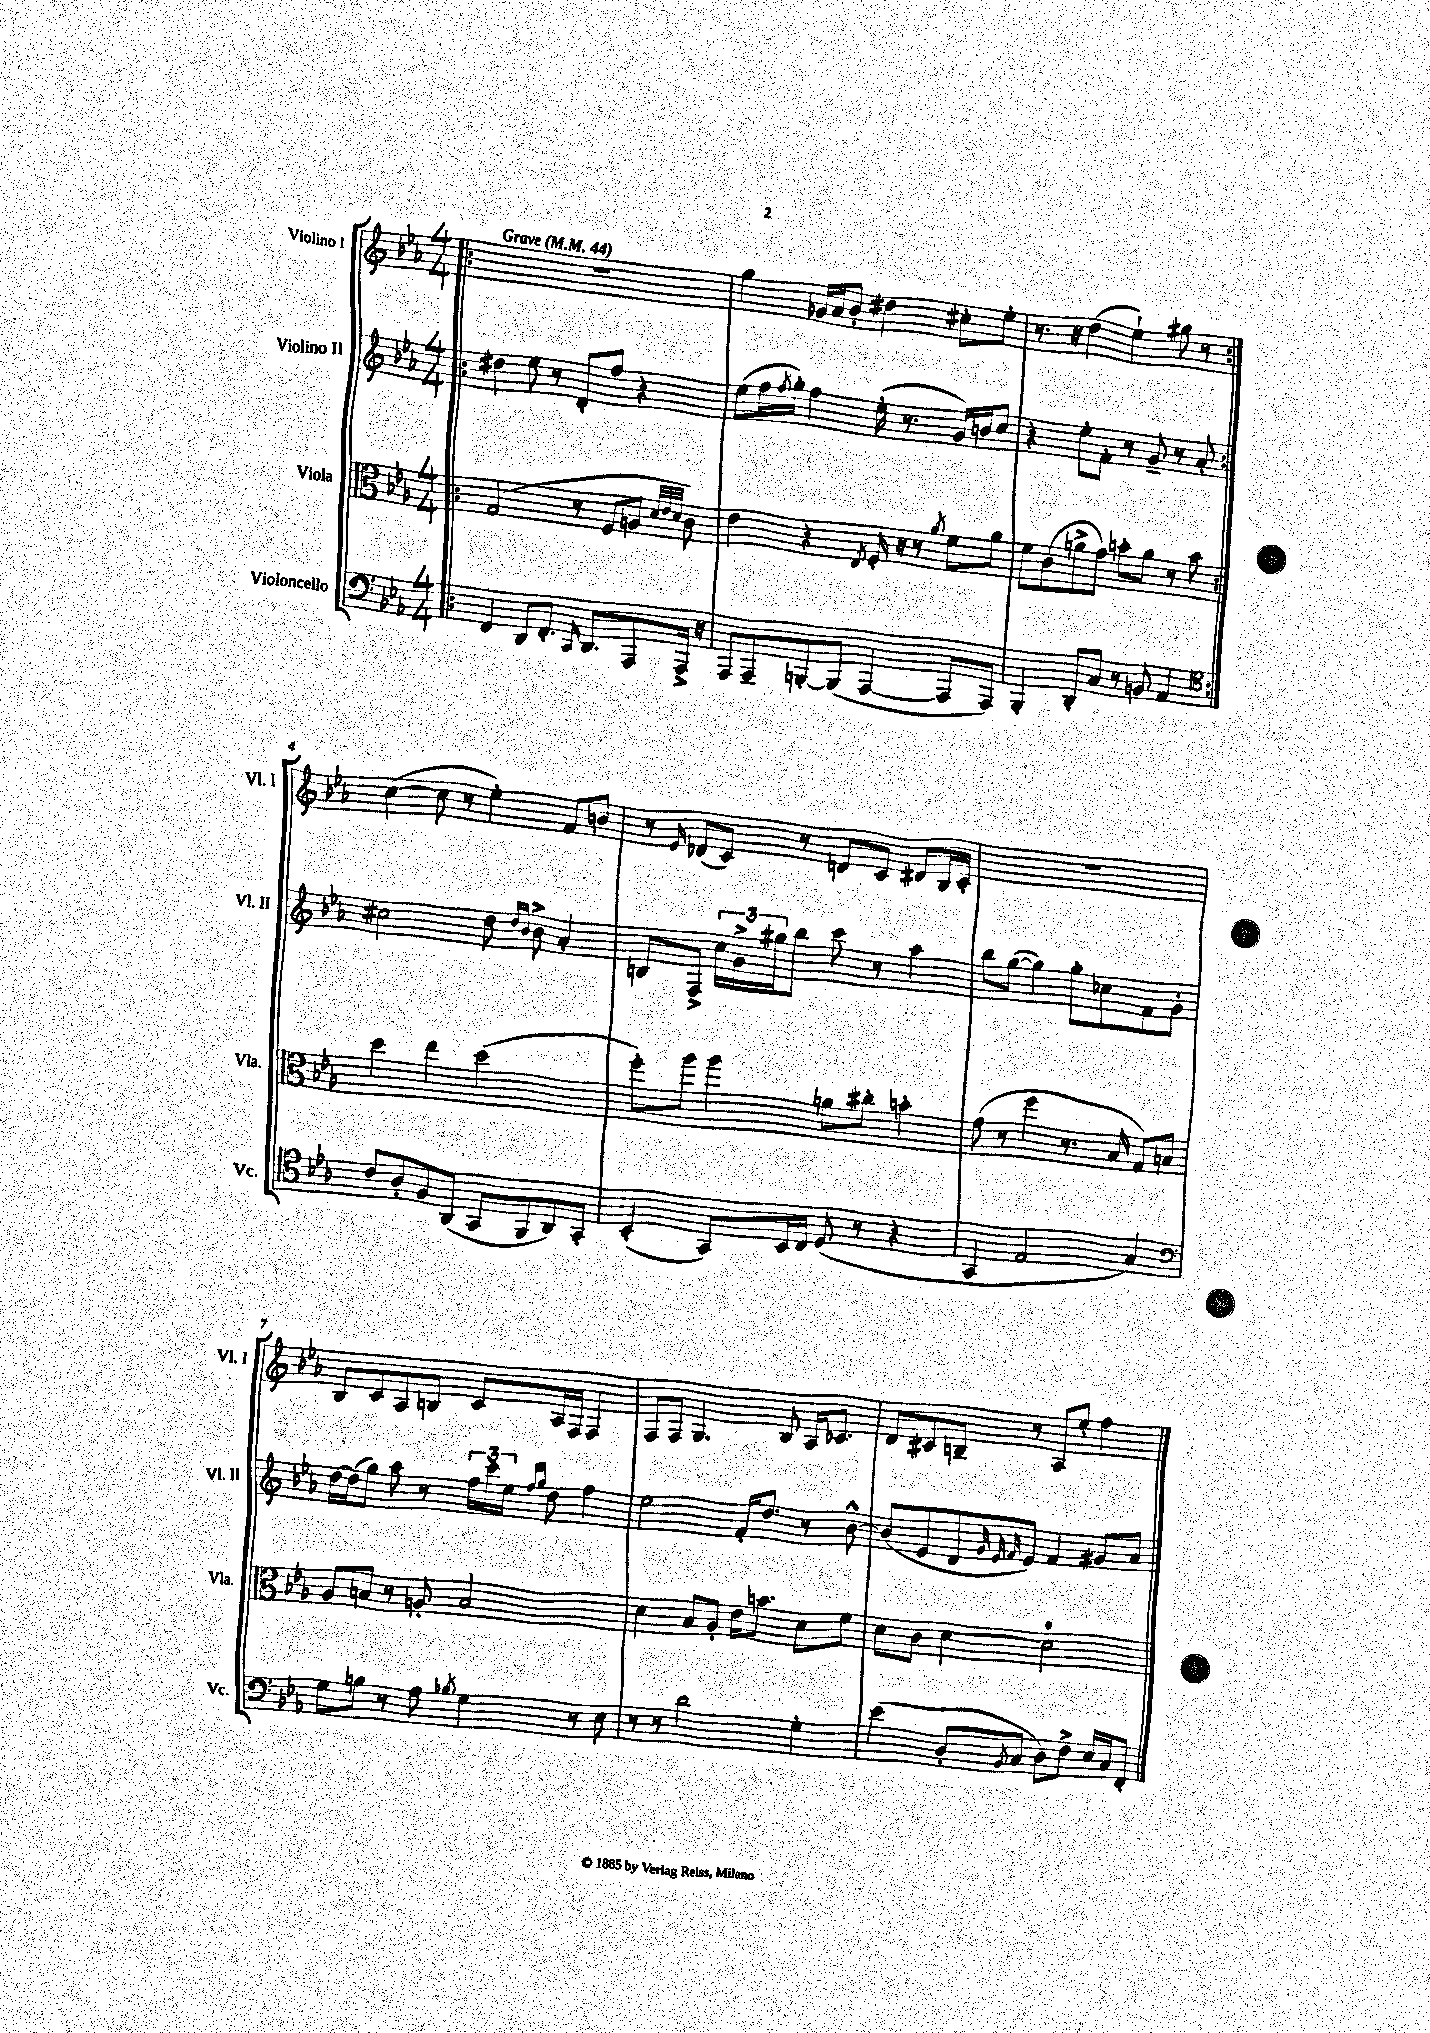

**kern	**kern	**kern	**kern
*staff4	*staff3	*staff2	*staff1
*clefF4	*clefC3	*clefG2	*clefG2
*k[b-e-a-]	*k[b-e-a-]	*k[b-e-a-]	*k[b-e-a-]
*M4/4	*M4/4	*M4/4	*M4/4
*MM44	*MM44	*MM44	*MM44
=!|:	=!|:	=!|:	=!|:
4FF/	(2G/	4dd#\	1r
8DD/L	.	8ee-\	.
8.FF'/J	.	8r	.
.	8r	8d'/L	.
16qqCC/	.	.	.
8.DD/L	.	.	.
.	8F/L	8ff/J	.
8AAA-/	8A/J	4r	.
.	32qqd/LLL	.	.
.	32qqe-/	.	.
.	32qqd/JJJ	.	.
16AAA-^/Jk	8c\)	.	.
16r	.	.	.
=	=	=	=
8AAA-/L	4e-\	(8ee-\L	4gg\
8AAA-~/	.	16ff\L	.
.	.	8qff/	.
.	.	16gg'\JJ)	.
[8BBB'/	4r	4ff\	16g-/LL
.	.	.	16a-/J
(8BBB/]J	.	.	8b-'/J
.	8qE-/	.	.
[4AAA-/	16F'/	(16ee-'\	4dd#\
.	16r	8.r	.
.	8r	.	.
.	8qa-/	.	.
8AAA-/]L	8f\L	16g/LL)	8cc#'\L
.	.	16b/J	.
8AAA-/J)	8a-\J	8cc/J	8ee-'\J
=	=	=	=
4BBB-'/	8f\L	4r	8.r
.	(8c\	.	.
.	.	.	16r
8DD'/L	8a^\	8ee-'\L	(4dd\
8C/J	8g\J)	8f'\J	.
8r	8b'\L	8r	4ee-`\)
8BB/	8a\J	8g~/	.
4AA-/	8r	8r	8gg#\
.	8b\	8a-'/	8r
=:|!	=:|!	=:|!	=:|!
*clefC4	*	*	*
8c/L	4dd\	2cc#\	([4cc\
8A-'/	.	.	.
8F/	4ee-\	.	8cc\]
(8AA-/J	.	.	8r
8GG/L	(2dd\	8dd\	4ee-'\)
.	.	16qqdd/LL	.
.	.	16qqb-/JJ	.
8FF/	.	8b-^\	.
8AA-/)	.	4a-'/	8f/L
8GG'/J	.	.	8b/J
=	=	=	=
(4BB-'/	8ff'\L)	8B/L	8r
.	.	.	16qqe-/
.	8aa-\J	8F^/J	(8d-/L
8GG/L)	4aa-\	24cc\LL	8c/J)
.	.	24g^\	.
.	.	24gg#\J	.
16BB-/L	.	8bb-\J	8r
16C/JJ	.	.	.
(8D/	8a\L	8ccc\	8d/L
8r	8cc#'\J	8r	8c/J
4r	4b'\	4aa-\	8d#/L
.	.	.	16B-/L
.	.	.	16c'/JJ
=	=	=	=
4GG/	(8g\	8bb-\L	1r
.	8r	([8gg\J	.
2E-/	4ff\	4gg\])	.
.	8.r	8gg'\L	.
.	.	8cc-\	.
.	16B-/	.	.
4G/)	8G/L)	8f\	.
.	8B/J	8g'\J	.
=	=	=	=
*clefF4	*	*	*
8G\L	8A-/L	[16dd\LL	8B-/L
.	.	(16dd\]J	.
8B\J	8B/J	8gg\J)	8c/
8r	8r	8aa-\	8A-/
8A-\	8A'/	8r	8B/J
8qB-/	.	.	.
4G\	2B/	24ff\LL	8c/L
.	.	24ccc\	.
.	.	24ee-\JJ	.
.	.	16qqff/LL	.
.	.	16qqgg/JJ	.
.	.	8dd\	16A-/L
.	.	.	16F/JJ
8r	.	4ff\	4F/
8E-\	.	.	.
=	=	=	=
8r	4d\	2ee-\	8F/L
8r	.	.	8F/J
2d\	8B-/L	.	4.G/
.	8A-'/J	.	.
.	16e-\LK	16f'/LK	.
.	8.b\J	8.dd/J	.
.	.	.	8B-/
4G'\	8d\L	8r	16A-/LK
.	.	.	8.c-/J
.	8f\J	[8b-^^\	.
=	=	=	=
(4e-\	8d\L	(8b-/]L	8d/L
.	8c\J	8e-/	8c#/
8D'/L	[4d\	8d/	8B~/J
.	.	32qqg/	.
.	.	32qqe-/	.
8qBB-/	.	32qqf/	.
8C/J	.	8e-/J)	8r
8D\L)	2d\]	4f/	8A-/L
8F^\J	.	.	8ee-'/J
16E-/LL	.	8g#/L	4ff\
16C/J	.	.	.
8FF'/J	.	8a-/J	.
==	==	==	==
*-	*-	*-	*-
